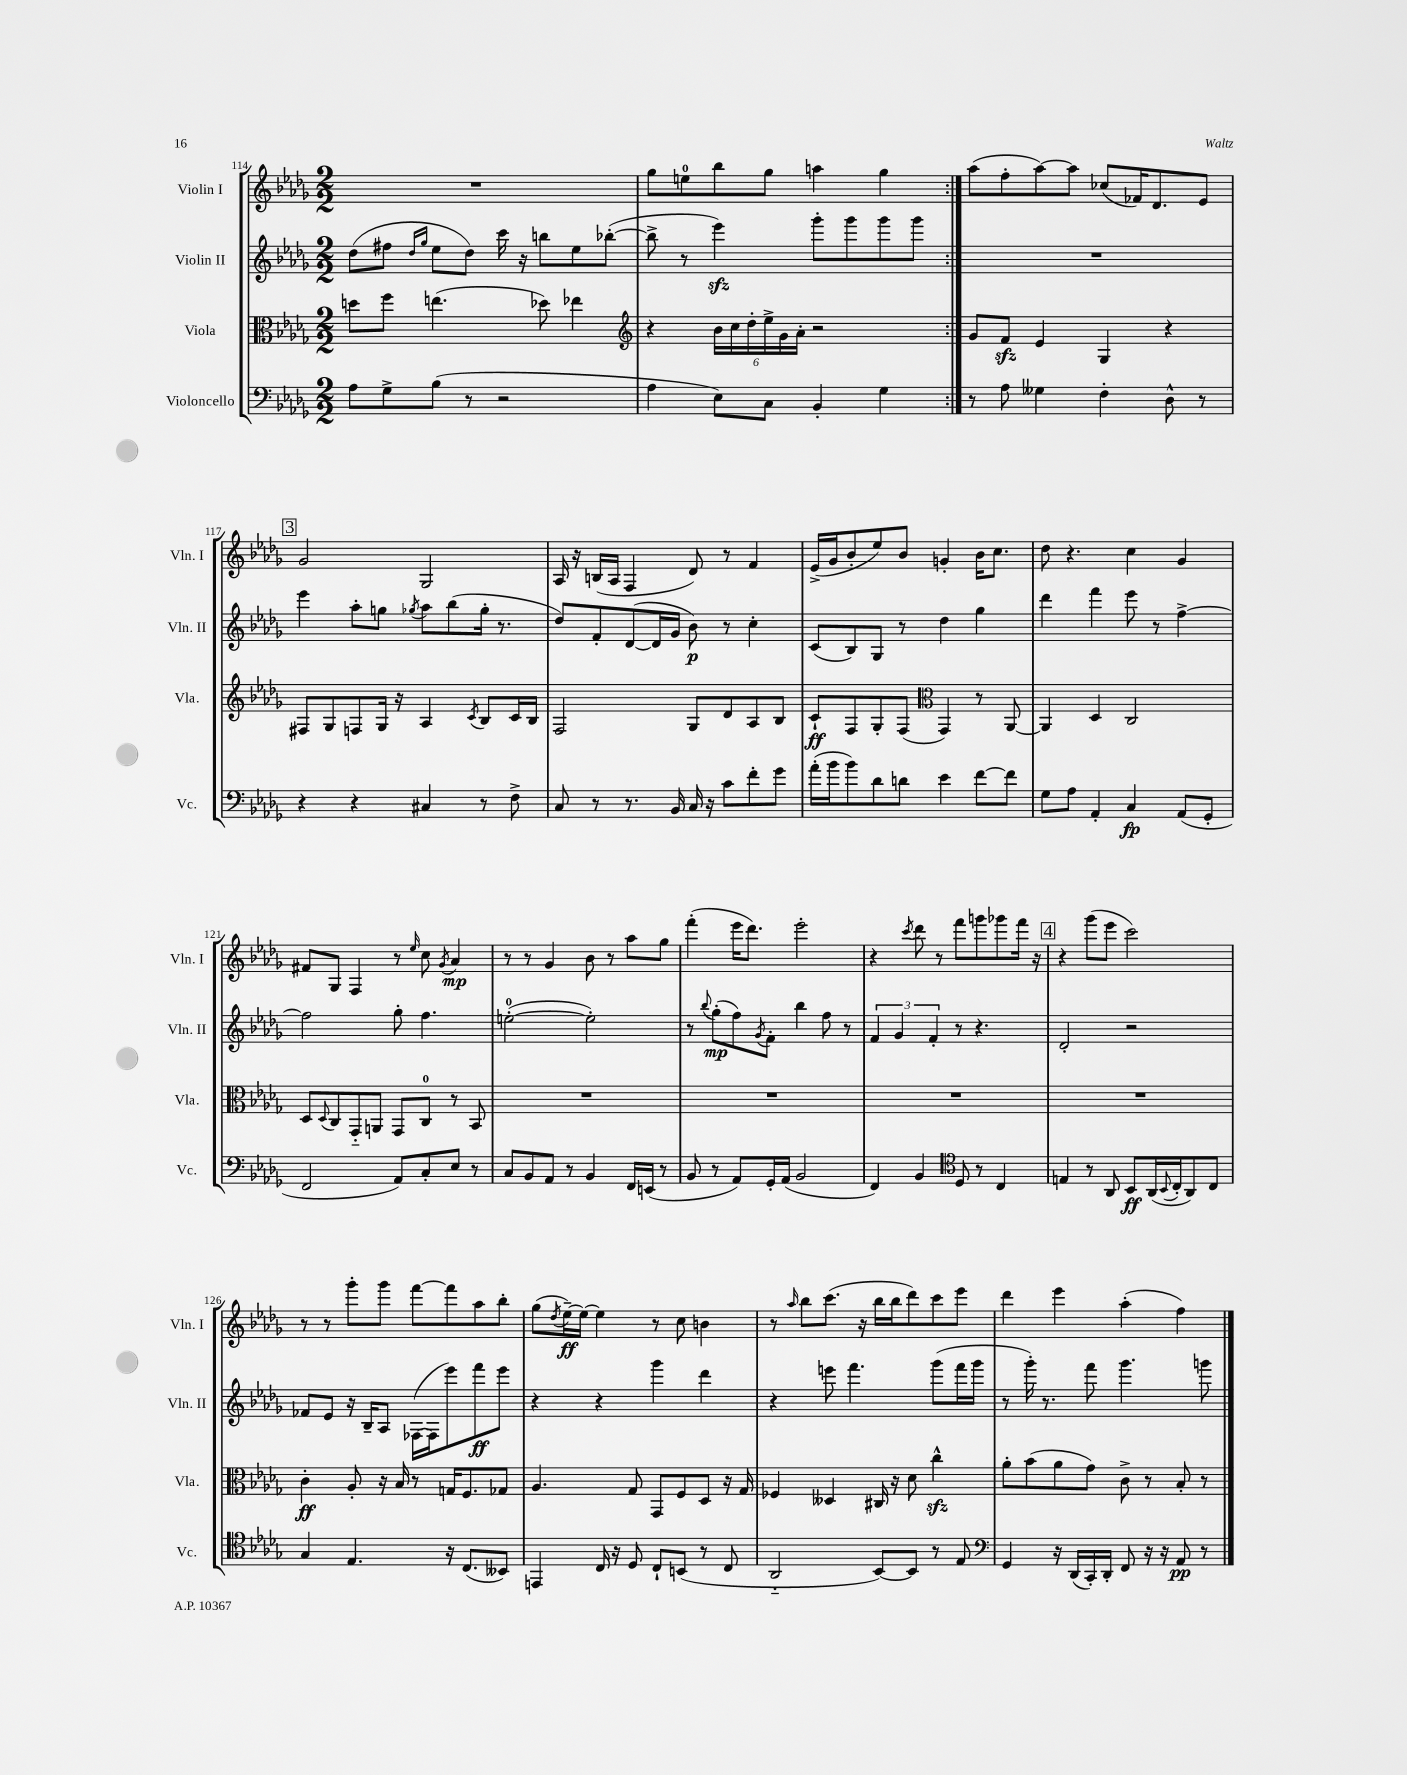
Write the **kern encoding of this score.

**kern	**dynam	**kern	**dynam	**kern	**dynam	**kern	**dynam
*part4	*part4	*part3	*part3	*part2	*part2	*part1	*part1
*staff4	*staff4	*staff3	*staff3	*staff2	*staff2	*staff1	*staff1
*I"Violoncello	*	*I"Viola	*	*I"Violin II	*	*I"Violin I	*
*I'Vc.	*	*I'Vla.	*	*I'Vln. II	*	*I'Vln. I	*
*clefF4	*	*clefC3	*	*clefG2	*	*clefG2	*
*k[b-e-a-d-g-]	*	*k[b-e-a-d-g-]	*	*k[b-e-a-d-g-]	*	*k[b-e-a-d-g-]	*
*M2/2	*	*M2/2	*	*M2/2	*	*M2/2	*
=114	=114	=114	=114	=114	=114	=114	=114
8A-\L	.	8ddn\L	.	(8dd-\L	.	1r	.
8G-^\	.	8ff\J	.	8ff#X\J	.	.	.
.	.	.	.	16qqdd-/LL	.	.	.
.	.	.	.	16qqgg-/JJ	.	.	.
(8B-\J	.	(4.een\	.	8ee-\L	.	.	.
8r	.	.	.	8dd-\J)	.	.	.
2r	.	.	.	16ccc\	.	.	.
.	.	.	.	16r	.	.	.
.	.	8dd-X\)	.	8bbn\L	.	.	.
.	.	4ee-X\	.	8ee-\	.	.	.
.	.	.	.	([8bb-X'\J	.	.	.
=115	=115	=115	=115	=115	=115	=115	=115
*	*	*clefG2	*	*	*	*	*
4A-\	.	4r	.	8bb-^\]	.	8gg-\L	.
.	.	.	.	8r	.	8een\	.
8E-\L)	.	24b-\LL	.	4eee-zz\)	.	8bb-\	.
.	.	24cc\	.	.	.	.	.
.	.	24dd-'\	.	.	.	.	.
8C\J	.	24ee-^\	.	.	.	8gg-\J	.
.	.	24g-\	.	.	.	.	.
.	.	24a-'\JJ	.	.	.	.	.
4BB-'/	.	2r	.	8ggg-'\L	.	4aan\	.
.	.	.	.	8ggg-\	.	.	.
4G-\	.	.	.	8ggg-\	.	4gg-\	.
.	.	.	.	8ggg-\J	.	.	.
=116:|!	=116:|!	=116:|!	=116:|!	=116:|!	=116:|!	=116:|!	=116:|!
8r	.	8g-/L	.	1r	.	(8aa-\L	.
8A-\	.	8fzz/J	.	.	.	8ff'\	.
4G--X\	.	4e-/	.	.	.	[8aa-\)	.
.	.	.	.	.	.	8aa-\J]	.
4F'\	.	4G-/	.	.	.	(8cc-X/L	.
.	.	.	.	.	.	16f-X/K)	.
.	.	.	.	.	.	8.d-/	.
8D-^^\	.	4r	.	.	.	.	.
8r	.	.	.	.	.	8e-/J	.
!!LO:LB:g=z
!!LO:REH:place=s1:t=3
=117	=117	=117	=117	=117	=117	=117	=117
4r	.	8F#X/L	.	4eee-\	.	2g-/	.
.	.	8G-/	.	.	.	.	.
4r	.	8Fn/	.	8aa-'\L	.	.	.
.	.	16G-/Jk	.	8ggn\J	.	.	.
.	.	16r	.	.	.	.	.
.	.	.	.	8qgg-X/	.	.	.
4C#X/	.	4A-/	.	8aa-\L	.	2G-/	.
.	.	.	.	(8bb-\	.	.	.
.	.	8qc/	.	.	.	.	.
8r	.	8B-/L	.	16gg-'\Jk	.	.	.
.	.	.	.	8.r	.	.	.
8F^\	.	16c/L	.	.	.	.	.
.	.	16B-/JJ	.	.	.	.	.
=118	=118	=118	=118	=118	=118	=118	=118
8C/	.	2F/	.	8dd-/L)	.	16A-/	.
.	.	.	.	.	.	16r	.
8r	.	.	.	8f'/	.	(16Bn/LL	.
.	.	.	.	.	.	16A-/JJ	.
8.r	.	.	.	([8d-/	.	4F/	.
.	.	.	.	16d-/L]	.	.	.
16BB-/	.	.	.	16g-/JJ	.	.	.
16C/	.	8G-/L	.	8b-\)	p	8d-/)	.
16r	.	.	.	.	.	.	.
8c\L	.	8d-/	.	8r	.	8r	.
8f'\	.	8A-/	.	4cc'\	.	4f/	.
8g-\J	.	8B-/J	.	.	.	.	.
=119	=119	=119	=119	=119	=119	=119	=119
(16a-'\LL	.	8c`/L	ff	(8c/L	.	(16e-^/LL	.
16b-\J	.	.	.	.	.	16g-/J	.
8b-\)	.	8F/	.	8B-/)	.	8b-'/	.
8d-\	.	8G-'/	.	8G-/J	.	8ee-/)	.
8dn\J	.	(8F/J	.	8r	.	8b-/J	.
*	*	*clefC3	*	*	*	*	*
4e-\	.	4GG-/)	.	4dd-\	.	4gn'/	.
[8f\L	.	8r	.	4gg-\	.	16b-\KL	.
.	.	.	.	.	.	8.cc\J	.
8f\J]	.	[8AA-/	.	.	.	.	.
=120	=120	=120	=120	=120	=120	=120	=120
8G-\L	.	4AA-/]	.	4ddd-\	.	8dd-\	.
8A-\J	.	.	.	.	.	4.r	.
4AA-'/	.	4D-/	.	4fff\	.	.	.
4C/	fp	2C/	.	8eee-\	.	4cc\	.
.	.	.	.	8r	.	.	.
(8AA-/L	.	.	.	[4ff^\	.	4g-/	.
8GG-'/J	.	.	.	.	.	.	.
!!LO:LB:g=z
=121	=121	=121	=121	=121	=121	=121	=121
2FF/	.	8D-/L	.	2ff\]	.	8f#X/L	.
.	.	8qqD-/	.	.	.	.	.
.	.	8C/	.	.	.	8G-/J	.
.	.	8GG-/	.	.	.	4F/	.
.	.	8AAn/J	.	.	.	.	.
8AA-/L)	.	8GG-/L	.	8gg-'\	.	8r	.
.	.	.	.	.	.	16qqee-/	.
8C'/	.	8C/J	.	4.ff\	.	8cc\	.
.	.	.	.	.	.	8qg-/	.
8E-/J	.	8r	.	.	.	4a-/	mp
8r	.	8BB-/	.	.	.	.	.
=122	=122	=122	=122	=122	=122	=122	=122
8C/L	.	1r	.	([2een'\	.	8r	.
8BB-/	.	.	.	.	.	8r	.
8AA-/J	.	.	.	.	.	4g-/	.
8r	.	.	.	.	.	.	.
4BB-/	.	.	.	2ee'\])	.	8b-\	.
.	.	.	.	.	.	8r	.
16FF/LL	.	.	.	.	.	8aa-\L	.
(16EEn/JJ	.	.	.	.	.	.	.
8r	.	.	.	.	.	8gg-\J	.
=123	=123	=123	=123	=123	=123	=123	=123
8BB-/	.	1r	.	8r	.	(4fff'\	.
.	.	.	.	8qqbb-/	.	.	.
8r	.	.	.	(8gg-'\L	mp	.	.
8AA-/L)	.	.	.	8ff\)	.	16eee-\KL	.
.	.	.	.	.	.	8.ddd-\J)	.
.	.	.	.	8qg-/	.	.	.
16GG-'/L	.	.	.	8f'\J	.	.	.
(16AA-/JJ	.	.	.	.	.	.	.
2BB-/	.	.	.	4bb-\	.	2eee-'\	.
.	.	.	.	8ff\	.	.	.
.	.	.	.	8r	.	.	.
=124	=124	=124	=124	=124	=124	=124	=124
4FF/)	.	1r	.	6f/	.	4r	.
.	.	.	.	6g-/	.	.	.
.	.	.	.	.	.	8qccc/	.
4BB-/	.	.	.	.	.	8ddd-\	.
.	.	.	.	6f'/	.	.	.
.	.	.	.	.	.	8r	.
*clefC4	*	*	*	*	*	*	*
8D-/	.	.	.	8r	.	8fff\L	.
8r	.	.	.	4.r	.	8gggn\	.
4C/	.	.	.	.	.	8ggg-X\	.
.	.	.	.	.	.	16fff\Jk	.
.	.	.	.	.	.	16r	.
!!LO:REH:place=s1:t=4
=125	=125	=125	=125	=125	=125	=125	=125
4En/	.	1r	.	2d-'/	.	4r	.
8r	.	.	.	.	.	(8ggg-\L	.
8AA-/	.	.	.	.	.	8eee-\J	.
8BB-/L	ff	.	.	2r	.	2ccc\)	.
(16AA-/L	.	.	.	.	.	.	.
8qqBB-/	.	.	.	.	.	.	.
16C'/J	.	.	.	.	.	.	.
8AA-/)	.	.	.	.	.	.	.
8C/J	.	.	.	.	.	.	.
!!LO:LB:g=z
=126	=126	=126	=126	=126	=126	=126	=126
4G-/	.	4c'\	ff	8f-X/L	.	8r	.
.	.	.	.	8e-/J	.	8r	.
4.E-/	.	8A-'/	.	16r	.	8ggg-'\L	.
.	.	.	.	16B-~/KL	.	.	.
.	.	16r	.	8A-/J	.	8ggg-\J	.
.	.	16B-/	.	.	.	.	.
.	.	8r	.	([16F-X\LL	.	[8fff\L	.
.	.	.	.	16F-\J]	.	.	.
16r	.	16Gn/KL	.	8eee-\)	.	8fff\]	.
(8.C/L	.	8.F/	.	.	.	.	.
.	.	.	.	8fff\	ff	8aa-\	.
8BB--X/J)	.	8G-X/J	.	8eee-\J	.	8bb-'\J	.
=127	=127	=127	=127	=127	=127	=127	=127
4EEn/	.	4.A-/	.	4r	.	(8gg-\L	.
.	.	.	.	.	.	8qdd-/	.
.	.	.	.	.	.	[16ee-~\L)	ff
.	.	.	.	.	.	16ee-\JJ_	.
16C/	.	.	.	4r	.	4ee-\]	.
16r	.	.	.	.	.	.	.
8D-/	.	8G-/	.	.	.	.	.
8C`/L	.	8GG-/L	.	4ggg-\	.	8r	.
(8BBn/J	.	8F/	.	.	.	8cc\	.
8r	.	8D-/J	.	4ddd-\	.	4bn\	.
8C/	.	16r	.	.	.	.	.
.	.	16G-/	.	.	.	.	.
=128	=128	=128	=128	=128	=128	=128	=128
2AA-/	.	4F-X/	.	4r	.	8r	.
.	.	.	.	.	.	16qqaa-/	.
.	.	.	.	.	.	8bb-\L	.
.	.	4D--X/	.	8eeen\	.	(8.ccc\J	.
.	.	.	.	4.fff\	.	.	.
.	.	.	.	.	.	16r	.
[8BB-/L)	.	16C#X/	.	.	.	16bb-\LL	.
.	.	16r	.	.	.	16bb-\J	.
8BB-/J]	.	8d-\	.	.	.	8ddd-\)	.
8r	.	4cczz^^\	.	(8ggg-\L	.	8ccc\	.
8E-/	.	.	.	16fff\L	.	8eee-\J	.
.	.	.	.	16ggg-\JJ	.	.	.
=129	=129	=129	=129	=129	=129	=129	=129
*clefF4	*	*	*	*	*	*	*
4GG-/	.	8a-'\L	.	8r	.	4ddd-\	.
.	.	(8b-\	.	16ggg-'\)	.	.	.
.	.	.	.	8.r	.	.	.
16r	.	8a-\	.	.	.	4eee-\	.
(16DD-/LL	.	.	.	.	.	.	.
16CC'/)	.	8g-\J)	.	8fff\	.	.	.
16DD-'/JJ	.	.	.	.	.	.	.
8FF/	.	8c^\	.	4.ggg-\	.	(4aa-'\	.
16r	.	8r	.	.	.	.	.
16r	.	.	.	.	.	.	.
8AA-/	pp	8B-'/	.	.	.	4ff\)	.
8r	.	8r	.	8gggn\	.	.	.
==	==	==	==	==	==	==	==
*-	*-	*-	*-	*-	*-	*-	*-
